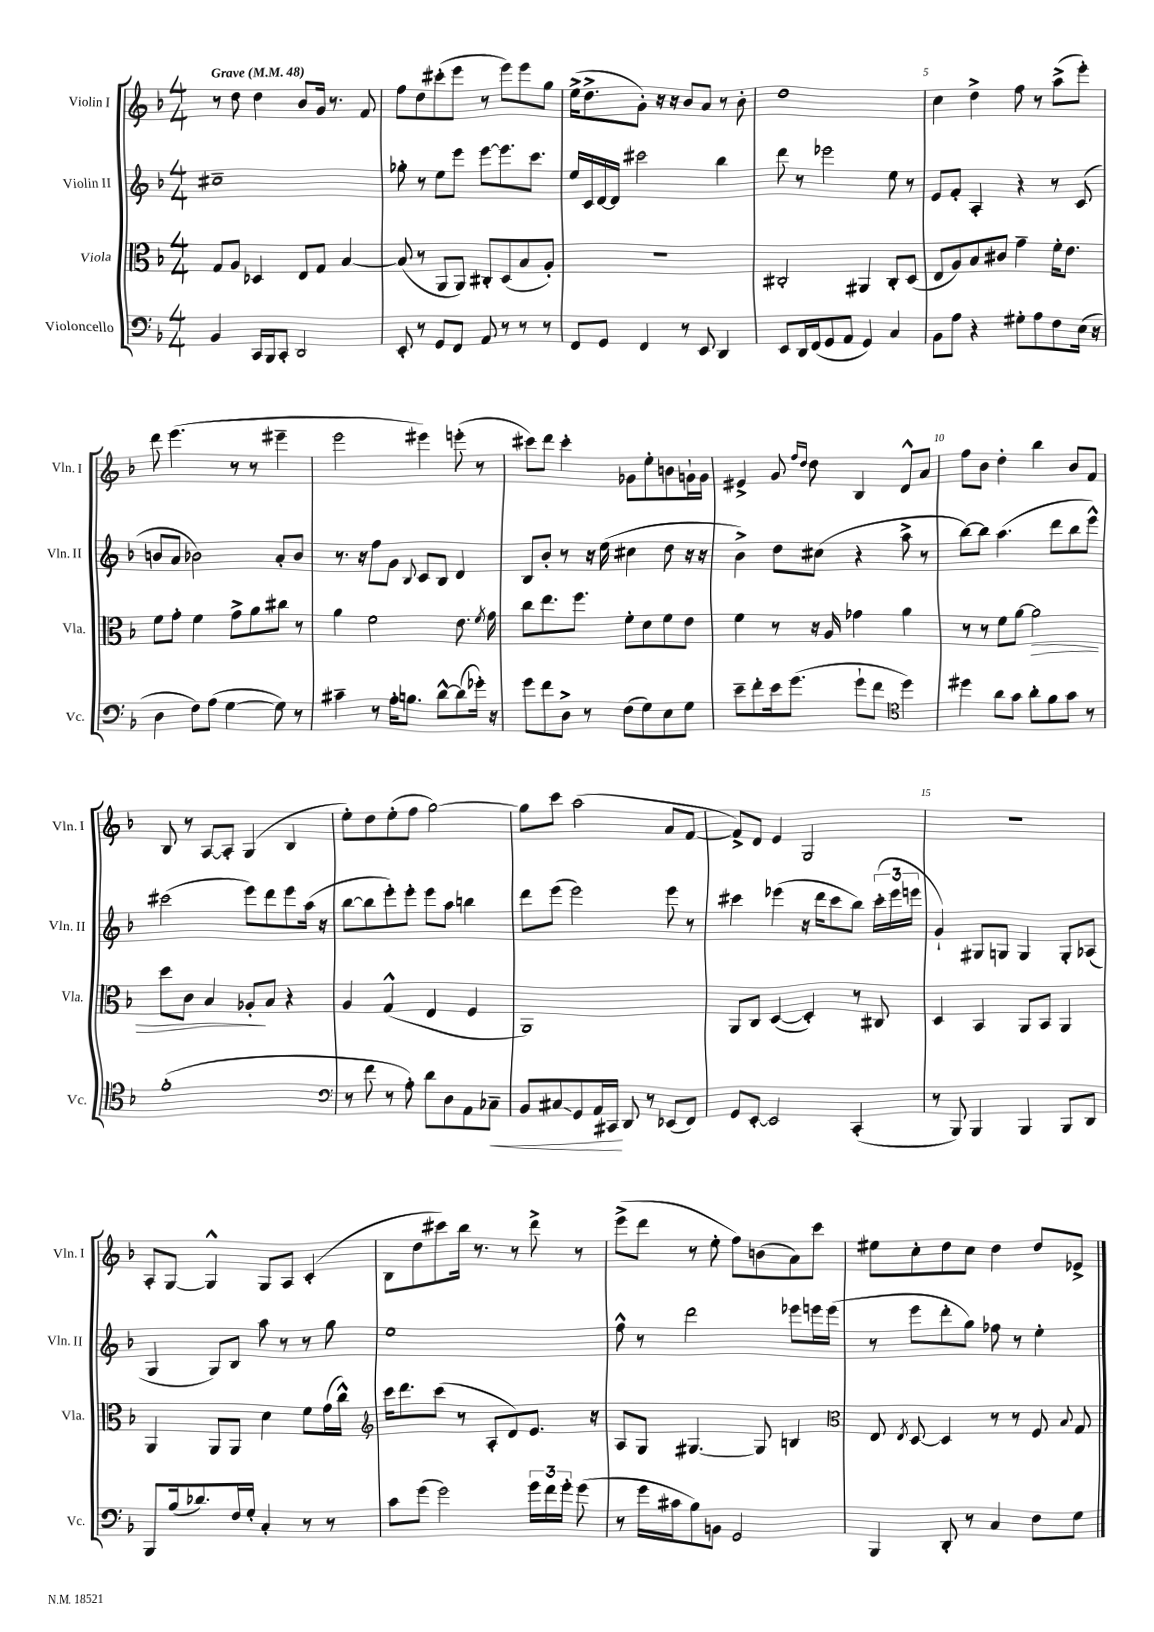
<<
\new StaffGroup <<
\new Staff = "s0" \with { instrumentName = "Violin I" shortInstrumentName = "Vln. I" } {
    \clef treble \key f \major \numericTimeSignature \time 4/4 \tempo "Grave" 4 = 48
    \autoBeamOff r8 d''8 d''4 bes'8[ g'16] r8. f'8 |
    f''8[ d''8 cis'''8-.( e'''8] r8 e'''8[) e'''8 g''8] |
    e''16[->( d''8.-> g'8]-.) r16 r16 bes'8[ a'8] r8 bes'8-. |
    d''1 |
    c''4 d''4-> f''8 r8 a''8[->( e'''8]-.) |
    d'''8 e'''4.( r8 r8 eis'''4-- |
    e'''2 eis'''4) e'''8-.( r8 |
    cis'''8[) d'''8] cis'''4-. ges'8[ e''8-. b'8 g'16-! g'16] |
    eis'4-> g'8 \grace { f''16[ d''16] } d''8 bes4 d'8[-^ a'8] |
    f''8[ bes'8] d''4-. bes''4 bes'8[ f'8] |
    bes8 r8 a8[~ a8]-. g4( bes4 |
    e''8[-.) d''8 e''8-.( f''8] g''2~) |
    g''8[ c'''8] a''2( a'8[ f'8]~ |
    f'8[->) d'8] e'4 g2 |
    R1 |
    a8[-. g8]~ g4-^ g8[ a8] c'4-.( |
    bes8[ d''8 cis'''8) bes''16] r8. r8 d'''8-> r8 |
    e'''8[->( d'''8] r8 e''8-. f''8[) b'8( a'8) c'''8] |
    eis''8[ c''8-. d''8 c''8] d''4 d''8[ ees'8]-> \bar "|." |
}
\new Staff = "s1" \with { instrumentName = "Violin II" shortInstrumentName = "Vln. II" } {
    \clef treble \key f \major \numericTimeSignature \time 4/4
    \autoBeamOff cis''1-- |
    ges''8-. r8 e''8[ e'''8] e'''8[~ e'''8. c'''8.] |
    e''16[ c'16 d'16~ d'16] cis'''2 bes''4 |
    d'''8 r8 ees'''2 e''8 r8 |
    e'8[ f'8]-. a4-. r4 r8 c'8( |
    b'8[ a'8] bes'2) a'8[-. bes'8] |
    r8. r16 f''8[ g'8] \appoggiatura { bes8 } c'8[ bes8] d'4 |
    bes8[ bes'8]-. r8 r16 e''16( cis''4 d''8 r16 r16 |
    bes'4->) d''8[ cis''8]( r4 a''8-> r8 |
    bes''8[~) bes''8] a''4.( d'''8[ bes''8 e'''8]-^) |
    cis'''2( e'''8[) d'''8 e'''8 a''16]( r16 |
    bes''8[~ bes''8 e'''8-.) e'''8]-. e'''8[ a''8] b''4 |
    d'''8[ e'''8]( e'''2) e'''8 r8 |
    cis'''4 ees'''4( r16 d'''16[ cis'''8 bes''8]) \tuplet 3/2 { cis'''16[-.( ees'''16 e'''16] } |
    g'4-!) gis8[ g8] g4 g8[-. aes8]( |
    g4 g8[) bes8] a''8 r8 r8 g''8 |
    e''1 |
    f''8-^ r8 d'''2 ees'''8[ e'''16 e'''16]( |
    r8 e'''8[ d'''8-. g''8]) fes''8 r8 e''4-. \bar "|." |
}
\new Staff = "s2" \with { instrumentName = "Viola" shortInstrumentName = "Vla." } {
    \clef alto \key f \major \numericTimeSignature \time 4/4
    \autoBeamOff g8[ a8] des4 e8[ g8] bes4~ |
    bes8( r8 a,8[ a,8]) cis8[-. d8( bes8 a8]-.) |
    r1 |
    cis2-. ais,4 cis8[-. d8]( |
    e8[ a8) bes8 cis'8] g'4-- f'16[-. e'8.] |
    f'8[ g'8]-. f'4 g'8[-> a'8 cis''8] r8 |
    a'4 f'2 e'8. \acciaccatura { f'8 } g'16 |
    c''8[ e''8. f''8.] f'8[-. d'8 f'8 e'8] |
    f'4 r8 r16 a16 ges'4 a'4 |
    r8 r8 f'8[ a'8]~ a'2\> |
    d''8[ c'8] bes4 aes8[-.\! bes8] r4 |
    a4 g4-^( e4 f4 |
    a,1) |
    a,8[ c8] d4~( d4-.) r8 cis8 |
    d4 bes,4 a,8[ bes,8] a,4 |
    a,4 a,8[ a,8] d'4 f'8[ g'16( c''16]-^) |
    \clef treble c'''16[ d'''8. c'''8]( r8 a8[-. d'8) e'8.] r16 |
    a8[ g8] gis4.~ gis8 b4 |
    \clef alto e8 \acciaccatura { e8 } d8~ d4 r8 r8 f8 \appoggiatura { bes8 } g8 \bar "|." |
}
\new Staff = "s3" \with { instrumentName = "Violoncello" shortInstrumentName = "Vc." } {
    \clef bass \key f \major \numericTimeSignature \time 4/4
    \autoBeamOff bes,4 c,16[ bes,,16 c,8]-. d,2 |
    e,8-. r8 g,8[ f,8] a,8 r8 r8 r8 |
    f,8[ g,8] f,4 r8 e,8 d,4 |
    e,8[ d,16 f,16( g,8 a,8] g,4) c4 |
    bes,8[ a8] r4 gis8[-. a8 f8 e16]( r16 |
    d4 f8[) a8]( g4~ g8) r8 |
    cis'4-- r8 a16[-. b8.] d'8[~-^ d'8( ges'16]-.) r16 |
    g'8[ f'8 d8]-> r8 f8[( g8) e8 g8] |
    e'8[-- f'8-. e'16 g'8.]( g'8[-! f'8] \clef tenor d''4) |
    dis''4 a'8[ g'8] a'8[-. f'8 g'8] r8 |
    f'1-.( |
    \clef bass r8 f'8 r8 a8-.) d'8[ d8 a,8 ces8]--\< |
    bes,8[ cis8\glissando g,8 a,16 cis,16]\! d,8 r8 ees,8[( f,8]) |
    g,8[ e,8]~-. e,2 c,4-.( |
    r8 bes,,8) bes,,4 bes,,4 bes,,8[ d,8] |
    bes,,8[ bes16( des'8.) f16 g16]-. c4-. r8 r8 |
    c'8[ g'8]( g'2) \tuplet 3/2 { g'16[ f'16 g'16]-. } g'8( |
    r8 g'16[ cis'16 bes8) b,8] g,2 |
    bes,,4 d,8-. r8 c4 f8[ g8] \bar "|." |
}
>>
>>
\layout { \context { \Score \override BarNumber.break-visibility = ##(#f #t #t) barNumberVisibility = #(every-nth-bar-number-visible 5) } }
